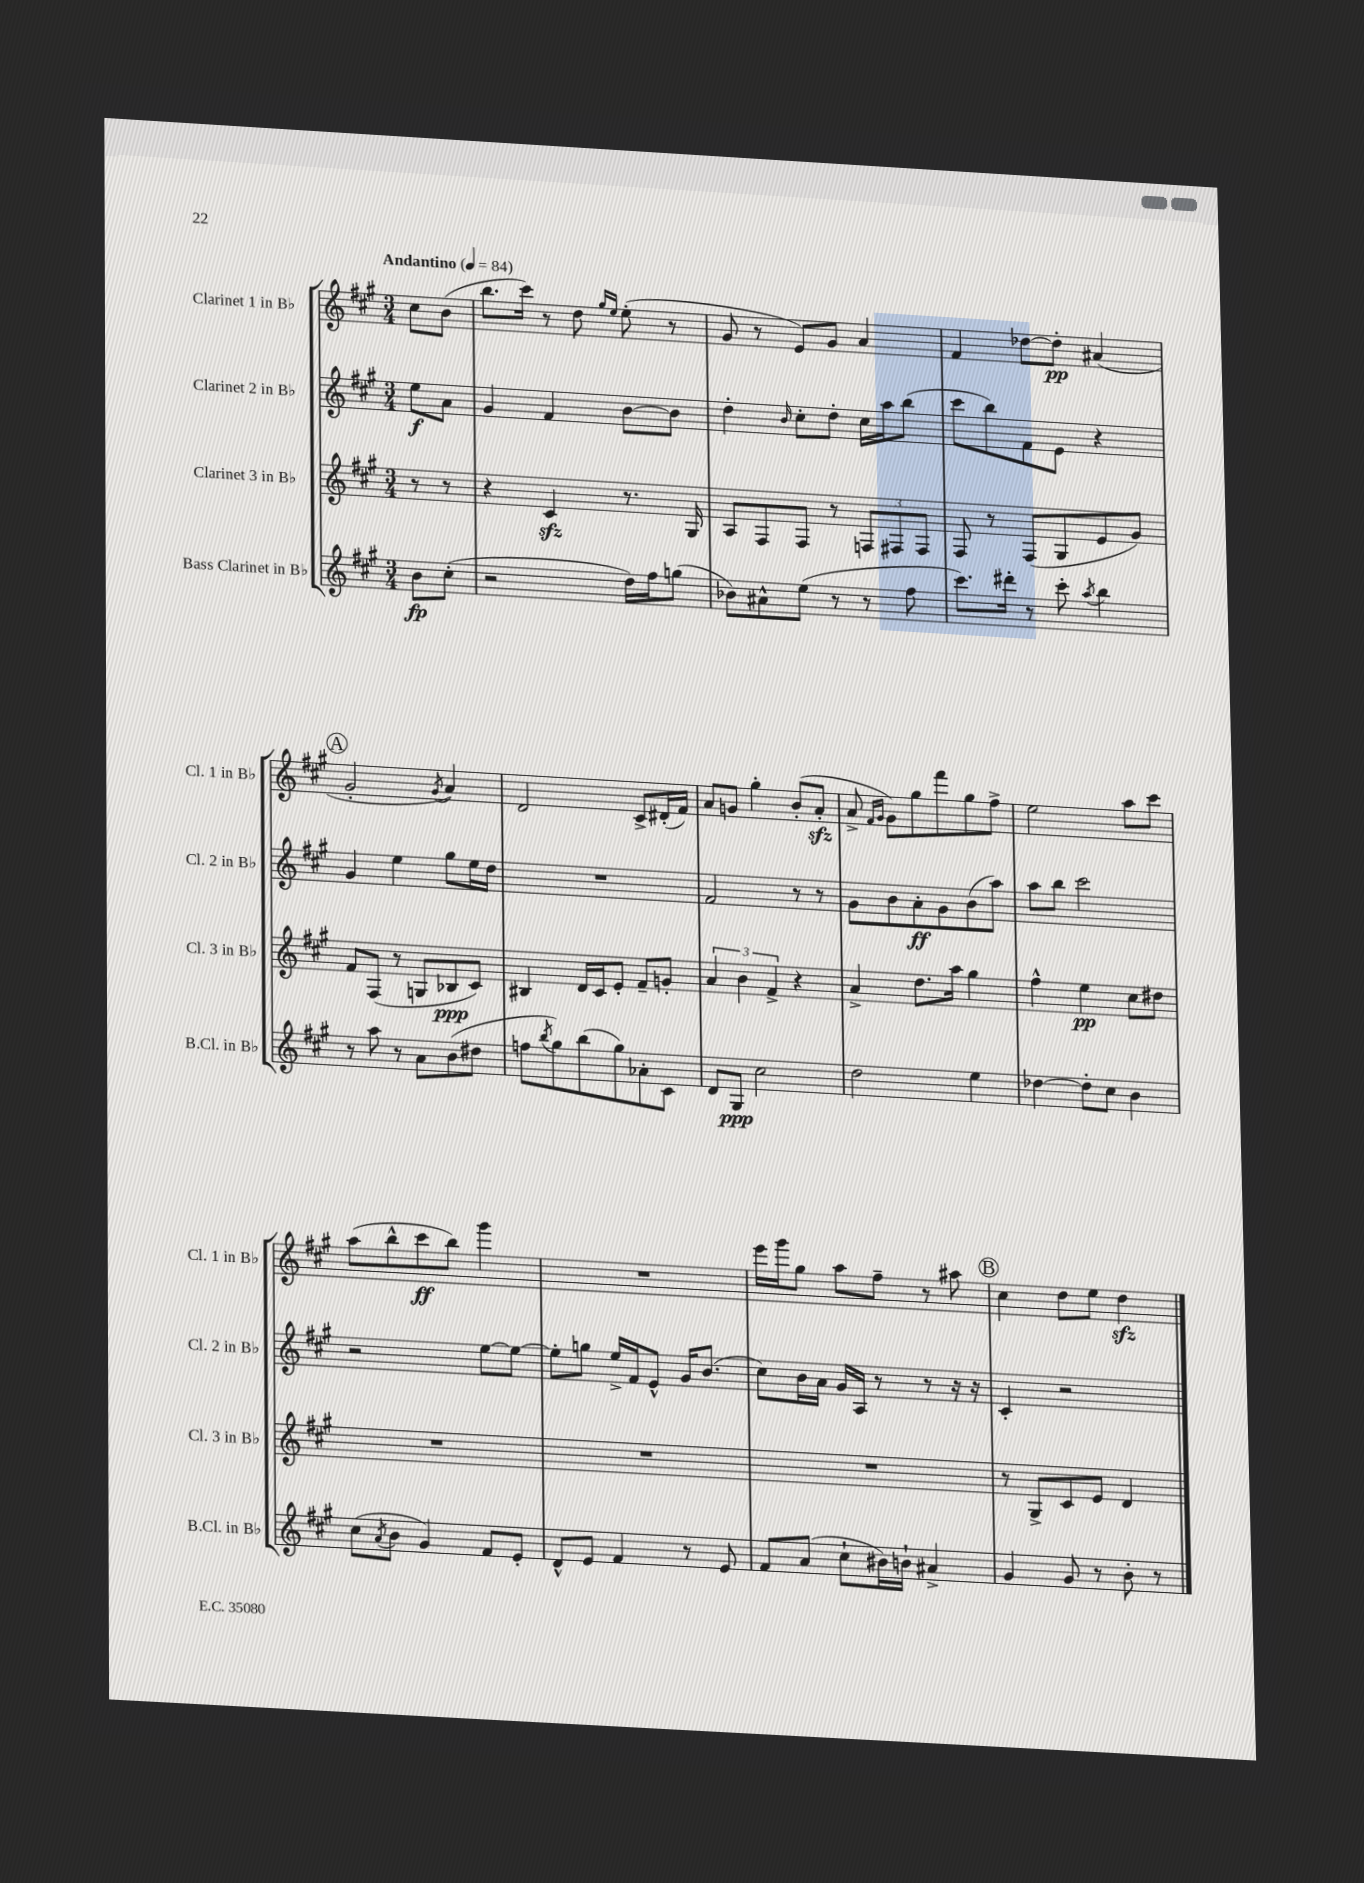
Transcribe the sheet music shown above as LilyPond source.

<<
\new StaffGroup <<
\new Staff = "s0" \with { instrumentName = "Clarinet 1 in Bb" shortInstrumentName = "Cl. 1 in Bb" } {
    \clef treble \key a \major \numericTimeSignature \time 3/4 \partial 4 \tempo "Andantino" 4 = 84
    cis''8 b'8( |
    b''8. cis'''16) r8 d''8 \grace { gis''16 e''16 } e''8-.( r8 |
    gis'8 r8 e'8) gis'8 a'4 |
    fis'4 des''8~ des''8-.\pp ais'4( |
    \mark \markup { \circle "A" } gis'2-. \acciaccatura { gis'8 } a'4) |
    d'2 cis'8-> dis'16-.( fis'16) |
    a'8 g'8 gis''4-. b'8-.( a'8-.\sfz |
    a'8-> \grace { fis'16 gis'16 } gis'8) gis''8 fis'''8 gis''8 fis''8-> |
    e''2 a''8 cis'''8 |
    a''8( b''8-^ cis'''8\ff b''8) gis'''4 |
    R2. |
    e'''16 gis'''16 gis''8 a''8 fis''8-- r8 ais''8 |
    \mark \markup { \circle "B" } cis''4 d''8 e''8 d''4\sfz \bar "|." |
}
\new Staff = "s1" \with { instrumentName = "Clarinet 2 in Bb" shortInstrumentName = "Cl. 2 in Bb" } {
    \clef treble \key a \major \numericTimeSignature \time 3/4 \partial 4
    e''8\f a'8 |
    gis'4 fis'4 b'8~ b'8 |
    d''4-. \grace { b'16 } cis''8-. d''8-. cis''16 a''16 b''8( |
    cis'''8 b''8) fis'8 e'8 r4 |
    \mark \markup { \circle "A" } gis'4 e''4 gis''8 e''16 d''16 |
    R2. |
    fis'2 r8 r8 |
    gis'8 b'8 a'8-.\ff gis'8 b'8( a''8) |
    a''8 b''8 cis'''2 |
    r2 e''8~ e''8~ |
    e''8-. g''8 e''16-> fis'16 e'8-^ gis'16 b'8.( |
    cis''8) b'16 a'16 gis'16 a16 r8 r8 r16 r16 |
    \mark \markup { \circle "B" } cis'4-. r2 \bar "|." |
}
\new Staff = "s2" \with { instrumentName = "Clarinet 3 in Bb" shortInstrumentName = "Cl. 3 in Bb" } {
    \clef treble \key a \major \numericTimeSignature \time 3/4 \partial 4
    r8 r8 |
    r4 cis'4\sfz r8. gis16 |
    a8 fis8 fis8 r8 \tuplet 3/2 { f8 fis8 fis8 } |
    fis8 r8 fis8( gis8 e'8 gis'8) |
    \mark \markup { \circle "A" } fis'8 fis8( r8 g8 bes8\ppp cis'8) |
    bis4 d'16 cis'16 e'8-. fis'8-- g'8-. |
    \tuplet 3/2 { a'4 b'4 fis'4-> } r4 |
    a'4-> d''8. a''16 gis''4 |
    fis''4-^ e''4\pp cis''8 dis''8 |
    R2. |
    R2. |
    R2. |
    \mark \markup { \circle "B" } r8 gis8-> cis'8 e'8 d'4 \bar "|." |
}
\new Staff = "s3" \with { instrumentName = "Bass Clarinet in Bb" shortInstrumentName = "B.Cl. in Bb" } {
    \clef treble \key a \major \numericTimeSignature \time 3/4 \partial 4
    b'8\fp cis''8-.( |
    r2 d''16) fis''16 g''8( |
    bes'8) ais'8-^ e''8( r8 r8 fis''8 |
    cis'''8.) dis'''16-. r8 cis'''8-. \acciaccatura { a''8 } b''4 |
    \mark \markup { \circle "A" } r8 a''8 r8 a'8 b'8( dis''8 |
    f''8 \acciaccatura { b''8 } gis''8) b''8( gis''8) aes'8-. cis'8 |
    d'8 gis8\ppp cis''2 |
    d''2 e''4 |
    des''4~ des''8-. cis''8 b'4 |
    cis''8( \acciaccatura { a'8 } b'8 gis'4) fis'8 e'8-. |
    d'8-^ e'8 fis'4 r8 e'8 |
    fis'8 a'8( cis''8-! bis'16) b'16-! ais'4-> |
    \mark \markup { \circle "B" } gis'4 gis'8 r8 b'8-. r8 \bar "|." |
}
>>
>>
\layout { \context { \Score \remove "Bar_number_engraver" } }
